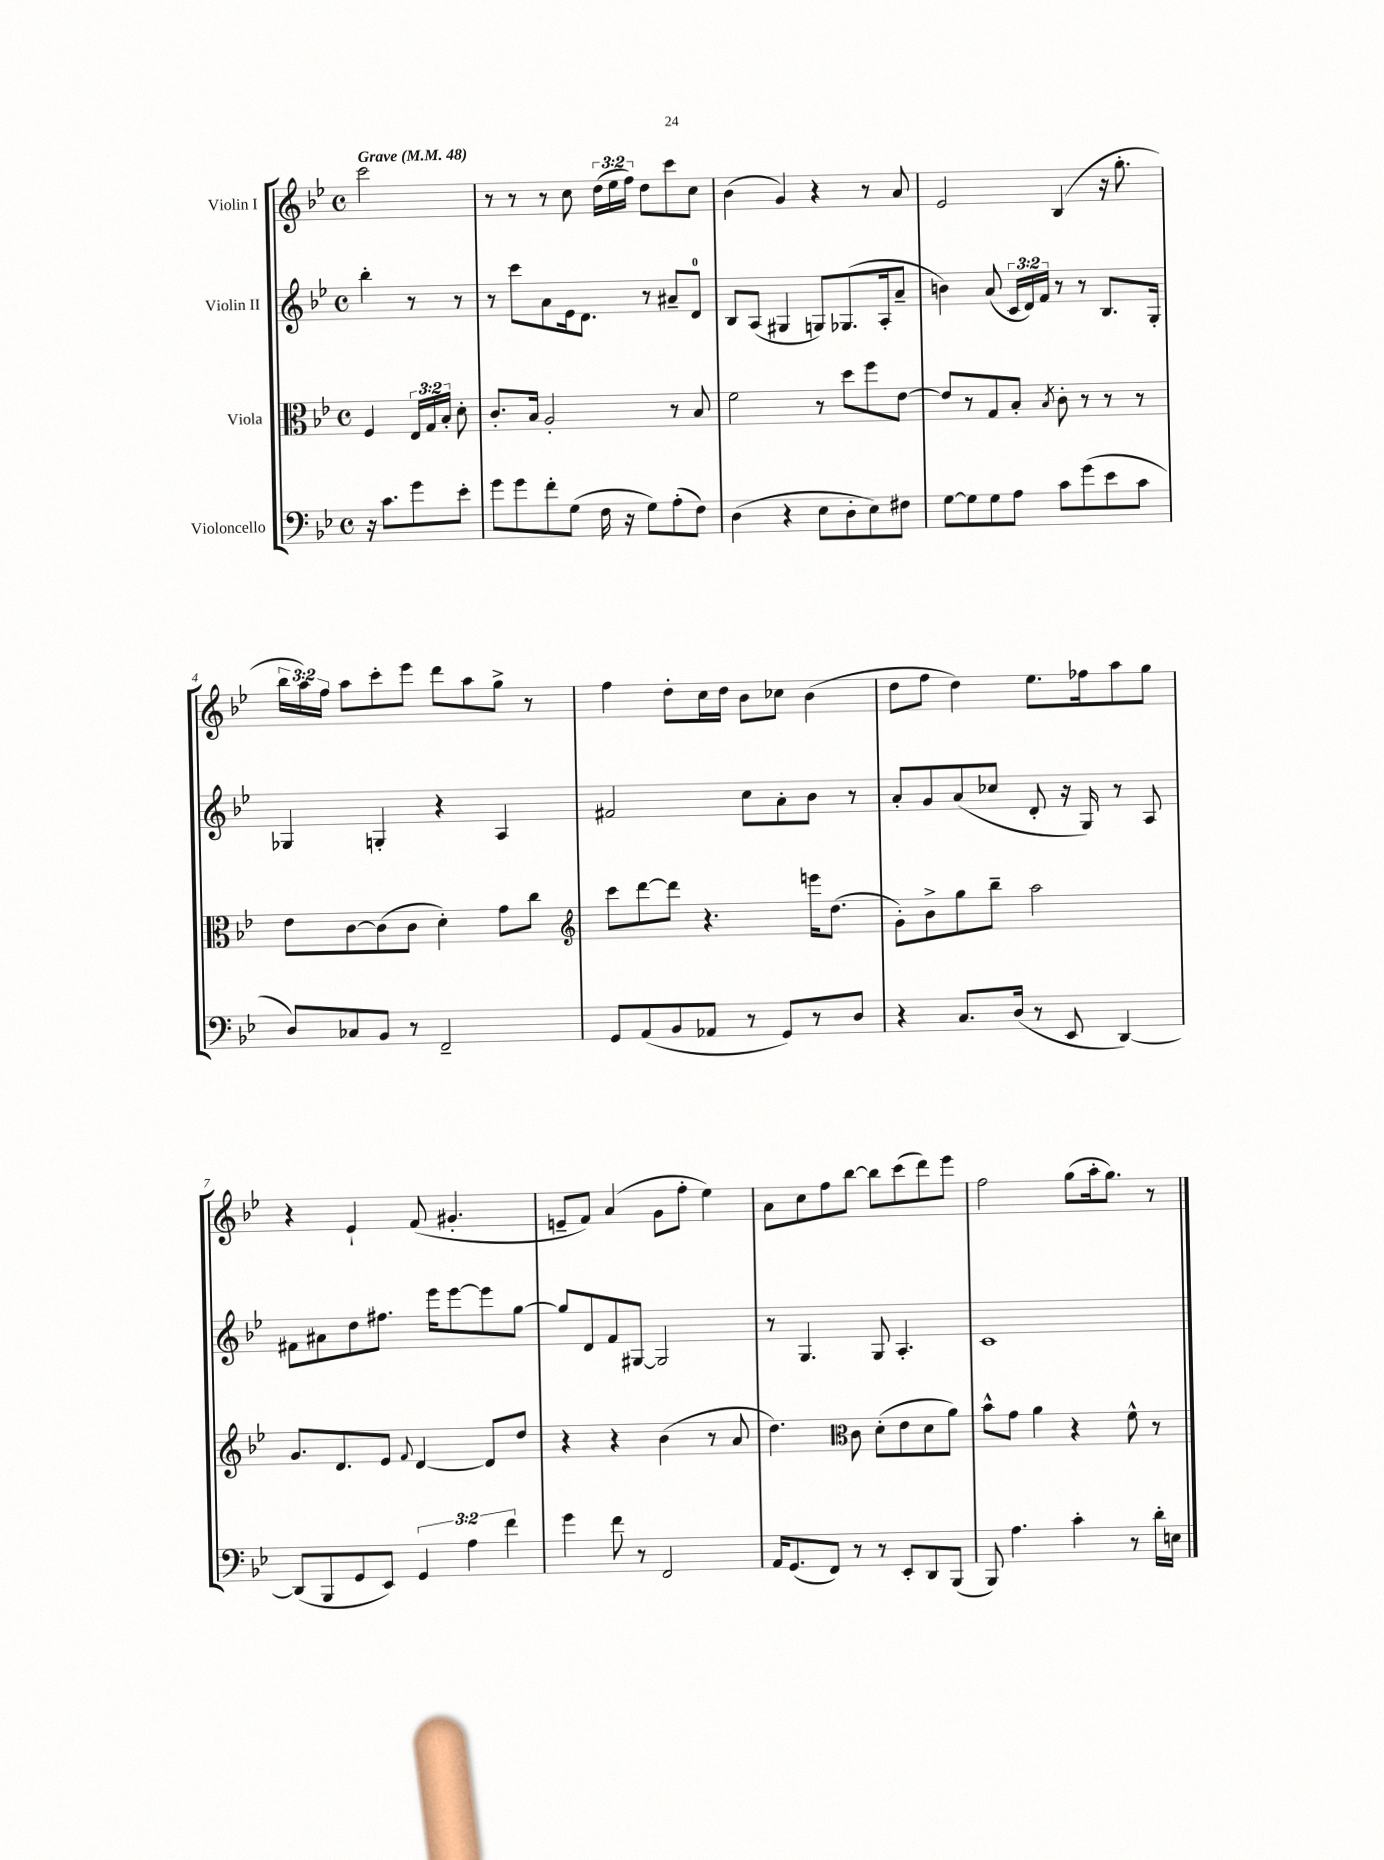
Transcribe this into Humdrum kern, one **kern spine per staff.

**kern	**kern	**kern	**kern
*part4	*part3	*part2	*part1
*staff4	*staff3	*staff2	*staff1
*I"Violoncello	*I"Viola	*I"Violin II	*I"Violin I
*clefF4	*clefC3	*clefG2	*clefG2
*k[b-e-]	*k[b-e-]	*k[b-e-]	*k[b-e-]
*M4/4	*M4/4	*M4/4	*M4/4
*met(c)	*met(c)	*met(c)	*met(c)
*MM48	*MM48	*MM48	*MM48
=	=	=	=
!	!	!	!LO:TX:a:B:t=Grave
16r	4F/	4bb-'\	2ccc\
8.c\L	.	.	.
8g\	24E-/LL	8r	.
.	24G/	.	.
.	24B-'/JJ	.	.
8e-'\J	8d'\	8r	.
=1	=1	=1	=1
8g\L	8.c'/L	8r	8r
8g\	.	8ccc\L	8r
.	16B-/Jk	.	.
8f'\	2A'/	8a\	8r
(8G\J	.	16e-\k	8cc\
.	.	8.d\J	.
16F\	.	.	(24dd\LL
.	.	.	24ee-\
16r	.	.	.
.	.	.	24ff\JJ)
8G\L)	.	8r	8dd\L
(8A'\	8r	8a#X~/L	8ccc\
8F\J)	8B-/	8d/J	8cc\J
=2	=2	=2	=2
(4D\	2f\	8B-/L	(4b-\
.	.	(8A/J	.
4r	.	4G#X/	4g/)
8E-\L	8r	8Gn/L)	4r
8D'\	8dd\L	(8.G-X/	.
8E-\)	8ff\	.	8r
.	.	16A'/k	.
8F#X\J	[8e-\J	8a~/J	8a/
=3	=3	=3	=3
[8G\L	8e-/L]	4bn\)	2e-/
8G\]	8r	.	.
8G\	8G/	(8a/	.
8A\J	8B-'/J	24c/LL	.
.	.	24d/)	.
.	.	24f/JJ	.
.	8qB-/	.	.
8c\L	8c'\	8r	(4B-/
(8g\	8r	8r	.
8e-\	8r	8.B-/L	16r
.	.	.	8.gg'\
8c\J	8r	.	.
.	.	16G'/Jk	.
!!LO:LB:g=z
=4	=4	=4	=4
8D/L)	8e-\L	4G-X/	24bb-\LL
.	.	.	24aa\)
.	.	.	24ff\JJ
8C-X/	[8c\	.	8aa\L
8BB-/J	(8c\]	4Gn'/	8ccc'\
8r	8c\J	.	8eee-\J
2FF~/	4d'\)	4r	8ddd\L
.	.	.	8aa\
.	8g\L	4A/	8gg^\J
.	8cc\J	.	8r
=5	=5	=5	=5
*	*clefG2	*	*
8GG/L	8ccc\L	2f#X/	4ff\
(8AA/	[8ddd\	.	.
8BB-/	8ddd\J]	.	8dd'\L
8AA-X/J	4.r	.	16cc\L
.	.	.	16dd\JJ
8r	.	8cc\L	8b-\L
8GG/L)	.	8a'\	8cc-X\J
8r	16eeen\KL	8b-\J	(4b-\
.	(8.dd\J	.	.
8D/J	.	8r	.
=6	=6	=6	=6
4r	8g'\L)	8a'/L	8dd\L
.	8b-^\	8g/	8ff\J
8.C/L	8gg\	(8a/	4dd\)
.	8bb-~\J	8cc-X/J	.
(16D/Jk	.	.	.
8r	2aa\	8d'/	8.ee-\L
8EE-/	.	16r	.
.	.	16G/)	16ff-X\k
[4DD/)	.	8r	8aa\
.	.	8A/	8gg\J
!!LO:LB:g=z
=7	=7	=7	=7
(8DD/L]	8.g/L	8f#X\L	4r
8BBB-/	.	8a#X\	.
.	8.d/	.	.
8GG/	.	8dd\	4e-`/
8EE-/J)	8e-/J	8.ff#X\J	.
.	8qqf/	.	.
6GG/	[4d/	.	(8f/
.	.	16eee-\KL	.
.	.	[8eee-\	4.g#X'/
6A\	.	.	.
.	8d/L]	8eee-\]	.
6f\	.	.	.
.	8dd/J	[8gg\J	.
=8	=8	=8	=8
4g\	4r	8gg/L]	8en~/L
.	.	8d/	8f/J)
8f\	4r	8f/	(4a/
8r	.	[8G#X/J	.
2FF/	(4b-\	2G#/]	8g\L
.	.	.	8ff'\J
.	8r	.	4ee-\)
.	8a/	.	.
=9	=9	=9	=9
16AA/KL	4.dd\)	8r	8a\L
(8.GG/	.	.	.
.	.	4.G/	8cc\
8FF/J)	.	.	8ff\
*	*clefC3	*	*
8r	8c\	.	[8bb-\J
8r	(8d'\L	8G/	8bb-\L]
8EE-'/L	8e-\	4.A'/	(8ccc\
8DD/	8d\	.	8ddd\)
(8BBB-/J	8a\J)	.	8eee-\J
=10	=10	=10	=10
8BBB-/)	8b-^^\L	1c	2ff\
4.A\	8g\J	.	.
.	4a\	.	.
4c'\	4r	.	(8gg\L
.	.	.	16aa'\k
.	.	.	8.gg\J)
8r	8f^^\	.	.
16d'\LL	8r	.	8r
16En\JJ	.	.	.
==	==	==	==
*-	*-	*-	*-
